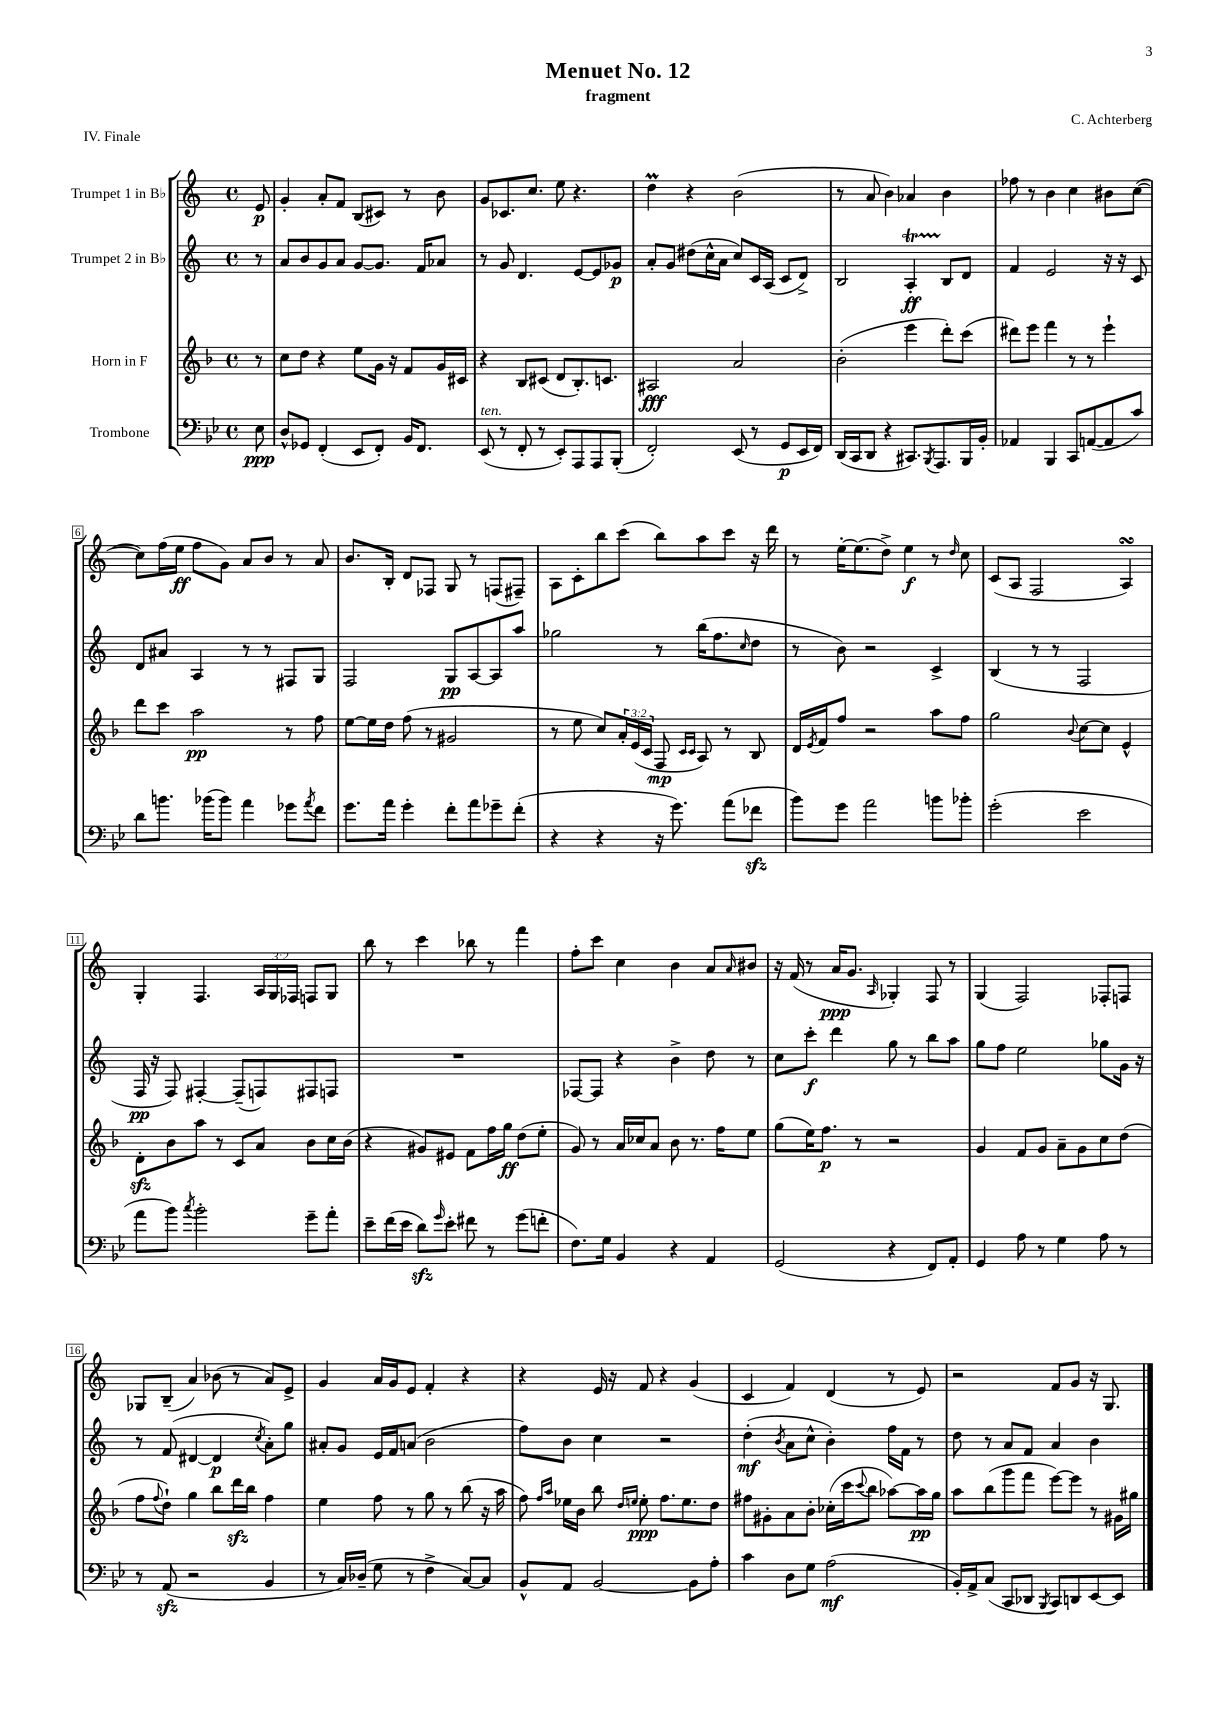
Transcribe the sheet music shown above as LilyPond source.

\header { title = "Menuet No. 12" composer = "C. Achterberg" subtitle = "fragment" piece = "IV. Finale" }
<<
\new StaffGroup <<
\new Staff = "s0" \with { instrumentName = "Trumpet 1 in Bb" } {
    \clef treble \key c \major \defaultTimeSignature \time 4/4 \override Staff.TupletNumber.text = #tuplet-number::calc-fraction-text \partial 8
    e'8\p |
    g'4-. a'8-. f'8 b8( cis'8) r8 b'8 |
    g'8 ces'8. c''8. e''8 r4. |
    d''4\prall r4 b'2( |
    r8 a'8 b'4) aes'4 b'4 |
    fes''8 r8 b'4 c''4 bis'8 c''8~( |
    c''8) f''16( e''16\ff f''8 g'8) a'8 b'8 r8 a'8 |
    b'8. b16-. d'8 fes8 g8 r8 f8( fis8--) |
    a8 c'8-. b''8 c'''8( b''8) a''8 c'''8 r16 d'''16 |
    r8 e''16~-. e''8.( d''8->) e''4\f r8 \grace { d''16 } c''8 |
    c'8( a8 f2 a4\turn) |
    g4-. f4. \tuplet 3/2 { a16 g16 fes16 } f8 g8 |
    b''8 r8 c'''4 bes''8 r8 f'''4 |
    f''8-. c'''8 c''4 b'4 a'8 \grace { a'16 } bis'8 |
    r16 f'16( r8 a'16\ppp g'8. \grace { a16 } ges4-.) f8 r8 |
    g4( f2) fes8-. f8 |
    ges8 b8--( a'4) bes'8( r8 a'8) e'8-> |
    g'4 a'16 g'16 e'8 f'4-. r4 |
    r4 e'16 r16 f'8 r4 g'4( |
    c'4 f'4) d'4( r8 e'8) |
    r2 f'8 g'8 r16 g8. \bar "|." |
}
\new Staff = "s1" \with { instrumentName = "Trumpet 2 in Bb" } {
    \clef treble \key c \major \defaultTimeSignature \time 4/4 \partial 8
    r8 |
    a'8 b'8 g'8 a'8 g'8~ g'8. f'16 aes'8 |
    r8 g'8 d'4. e'8~ e'8 ges'8\p |
    a'8-. g'8 dis''8( c''16-^ a'16 c''8) c'16 a16( c'8 d'8->) |
    b2 a4-.\startTrillSpan\ff b8\stopTrillSpan d'8 |
    f'4 e'2 r16 r16 c'8 |
    d'8 ais'8 a4 r8 r8 fis8 g8 |
    f2 g8\pp a8~ a8 a''8 |
    ges''2 r8 b''16( f''8. \grace { c''16 } d''8 |
    r8 b'8) r2 c'4-> |
    b4( r8 r8 f2 |
    f16\pp r16 f8) fis4~-. fis8--( f8) fis8 f8 |
    R1 |
    fes8~ fes8 r4 b'4-> d''8 r8 |
    c''8 c'''8-.\f d'''4 g''8 r8 b''8 a''8 |
    g''8 f''8 e''2 ges''8 g'16 r16 |
    r8 f'8( dis'4~ dis'4\p \acciaccatura { c''8 } a'8-.) g''8 |
    ais'8-. g'8 e'16 f'16 a'8( b'2 |
    f''8) b'8 c''4 r2 |
    d''4-.\mf( \acciaccatura { b'8 } a'8 c''8-^ b'4-.) f''16 f'16 r8 |
    d''8 r8 a'8 f'8 a'4 b'4 \bar "|." |
}
\new Staff = "s2" \with { instrumentName = "Horn in F" } {
    \clef treble \key f \major \defaultTimeSignature \time 4/4 \override Staff.TupletNumber.text = #tuplet-number::calc-fraction-text \partial 8
    r8 |
    c''8 d''8 r4 e''8 g'16 r16 f'8 g'16 cis'16 |
    r4 bes8 cis'8( d'8 bes8.-.) c'8. |
    ais2\fff a'2 |
    bes'2-.( e'''4 d'''8-.) c'''8( |
    dis'''8) e'''8 f'''4 r8 r8 e'''4-! |
    d'''8 c'''8 a''2\pp r8 f''8 |
    e''8~ e''16 d''16 f''8( r8 gis'2 |
    r8 e''8 c''8) \tuplet 3/2 { a'16-. e'16( c'16 } f8\mp \grace { c'16 c'16 } a8) r8 bes8 |
    d'16 \acciaccatura { e'8 } f'16 f''8 r2 a''8 f''8 |
    g''2 \appoggiatura { bes'8 } c''8~ c''8 e'4-^ |
    d'8-.\sfz bes'8 a''8 r8 c'8 a'8 bes'8 c''16 bes'16( |
    r4 gis'8) eis'8 f'8 f''16 g''16\ff d''8( e''8-. |
    g'8) r8 a'16 ces''16 a'8 bes'8 r8. f''16 e''8 |
    g''8( e''16) f''8.\p r8 r2 |
    g'4 f'8 g'8 a'8-- g'8 c''8 d''8( |
    f''8 \appoggiatura { f''8 } d''8-!) g''4 bes''8 d'''16\sfz bes''16 f''4 |
    e''4 f''8 r8 g''8 r8 bes''8( r16 a''16 |
    f''8) \grace { f''16 a''16 } ees''16 bes'16 bes''8 \grace { d''16 e''16 } e''8-.\ppp f''8. e''8. d''8 |
    fis''8 gis'8-. a'8 bes'8-. ces''16-.( c'''16 \appoggiatura { c'''8 } bes''8 aes''8~) aes''16\pp g''16 |
    a''8 bes''8( g'''8 f'''8 e'''8~) e'''8 r8 gis'16 gis''16 \bar "|." |
}
\new Staff = "s3" \with { instrumentName = "Trombone" } {
    \clef bass \key bes \major \defaultTimeSignature \time 4/4 \partial 8
    ees8\ppp |
    d8-^ ges,8 f,4-.( ees,8 f,8-.) bes,16 f,8. |
    ees,8^\markup { \italic "ten." }( r8 f,8-. r8 ees,8-.) a,,8 a,,8 bes,,8-.( |
    f,2-.) ees,8( r8 g,8\p ees,16 f,16) |
    d,16( c,16 d,8 r4 cis,8.) \acciaccatura { bes,,8 } a,,8. bes,,16 bes,16-. |
    aes,4 bes,,4 c,8 a,8~( a,8 c'8) |
    d'8 b'8. bes'16( bes'8) a'4 ges'8 \acciaccatura { a'8 } f'8 |
    g'8. a'16 g'4-. f'8-. a'8 ges'8-- f'8-.( |
    r4 r4 r16 g'8.) a'8( fes'8\sfz |
    bes'8) g'8 a'2 b'8 bes'8-. |
    g'2-.( ees'2 |
    a'8 bes'8) \acciaccatura { c''8 } bes'2-. g'8-- a'8-. |
    ees'8-- f'16( ees'16 d'8\sfz) \grace { g'16 } ees'8-. fis'8 r8 g'8( f'8-. |
    f8.) g16 bes,4 r4 a,4 |
    g,2( r4 f,8) a,8-. |
    g,4 a8 r8 g4 a8 r8 |
    r8 a,8\sfz( r2 bes,4 |
    r8 c16) des16--( g8 r8 f4-> c8~) c8 |
    bes,8-^ a,8 bes,2~ bes,8 a8-. |
    c'4 d8 g8 a2\mf( |
    bes,16-.) a,16-> c8( c,8 des,8 \acciaccatura { bes,,8 } c,8) d,8 ees,8~ ees,8 \bar "|." |
}
>>
>>
\layout { \context { \Score \override BarNumber.stencil = #(make-stencil-boxer 0.1 0.3 ly:text-interface::print) } }
